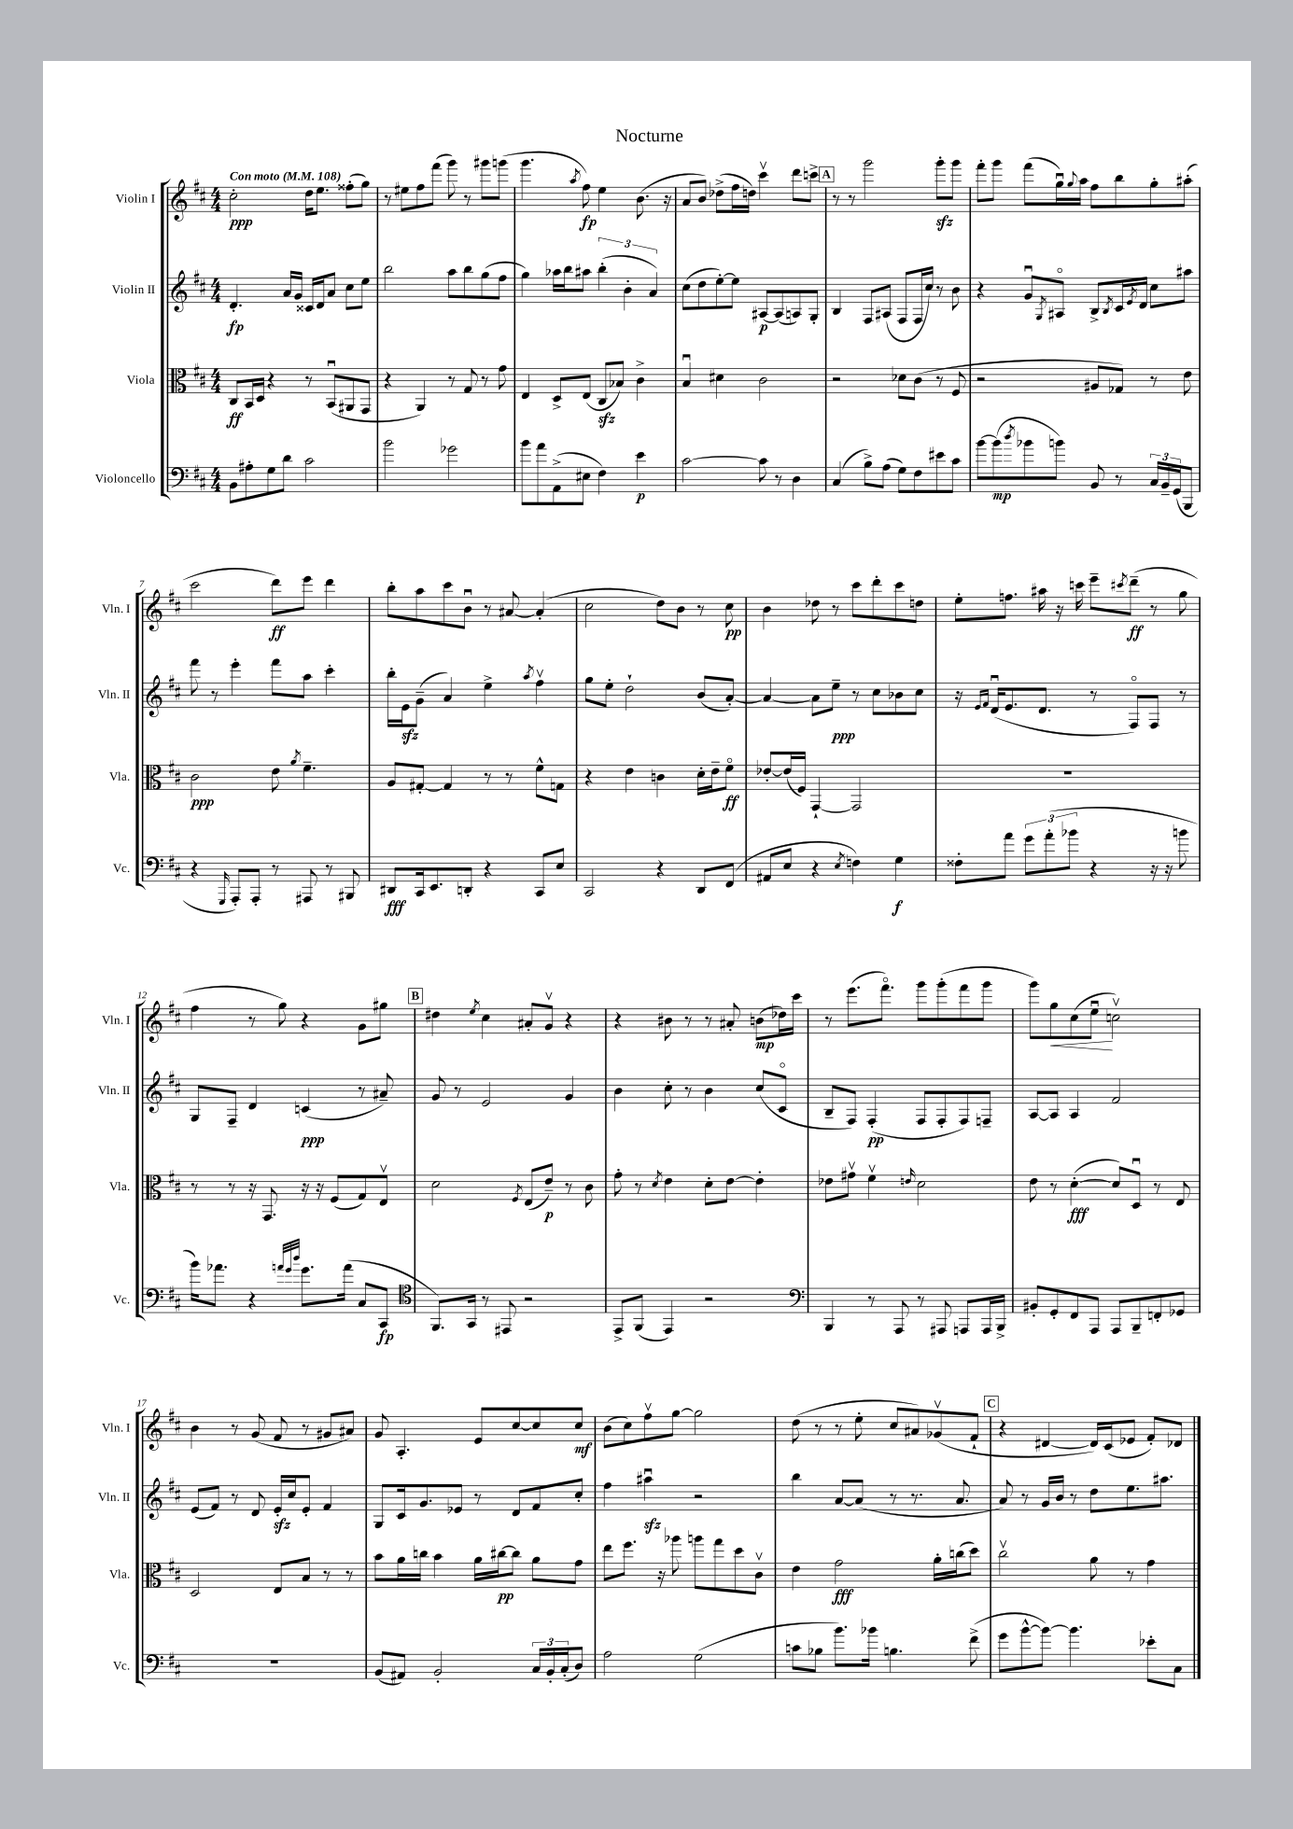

**kern	**kern	**kern	**kern
*staff4	*staff3	*staff2	*staff1
*clefF4	*clefC3	*clefG2	*clefG2
*k[f#c#]	*k[f#c#]	*k[f#c#]	*k[f#c#]
*M4/4	*M4/4	*M4/4	*M4/4
*MM108	*MM108	*MM108	*MM108
8BB	8C#	4.d'	2cc#'
8A#'	16BB	.	.
.	16D	.	.
8G	4r	.	.
8d	.	16a	.
.	.	16g	.
2c#	8r	16c##	16dd
.	.	16d	8.ee
.	(8BBu	8a	.
.	8AA#	8cc#	(8ff##'
.	8GG	8ee	8gg)
=	=	=	=
2b	4r	2bb	8r
.	.	.	8ee#
.	4AA)	.	8ff#
.	.	.	(8fff#
2g-	8r	8aa	8ggg)
.	8G	8bb	8r
.	8r	(8gg	8ggg#
.	8g	8ff#	(8ggg
=	=	=	=
8b	4E	4gg)	4.ggg
8a	.	.	.
(8AA^	8D^	16aa-	.
.	.	16bb	.
.	.	.	8qaa
8E#	(8E	8aa#	8ff#)
4F#)	8C#	(6bb'	4ee
.	8B-)	.	.
.	.	6b'	.
4e	4c#^	.	(8.b
.	.	6a)	.
.	.	.	16r
=	=	=	=
[2c#	4Bu	(8cc#	8a
.	.	8dd	8b)
.	4d#	[8ee')	(8dd-^
.	.	8ee]	16ff#
.	.	.	16dd)
8c#]	2c#	[8A#	4ccc#v
8r	.	(8A#]	.
4D	.	8A)	8ddd
.	.	8G'	8ccc^
=	=	=	=
(4C#	2r	4B	8r
.	.	.	8r
8B^)	.	8F#	2ggg
(8A	.	(8A#	.
8G)	8d-	8F#	.
8F#	(8c#	16F#	.
.	.	16cc#)	.
8e#	8r	8r	8ggg'
8c#	8F#	8b	8ggg
=	=	=	=
[8b	2r	4r	8fff#'
(8b]	.	.	8ggg
8qdd	.	.	.
8b-	.	8gu	(8fff#
.	.	8qG	.
8b)	.	8A#o	16ggu)
.	.	.	8qqgg
.	.	.	16aa
8BB	8A#	8B^	8ff#
.	.	8qB	.
8r	8G-)	16c#	8bb
.	.	8qe	.
.	.	16d	.
24C#	8r	8cc#	8gg'
24BB~	.	.	.
(24GG	.	.	.
8BBB	8e	8aa#	(8aa#'
=	=	=	=
4r	2c#	8fff#	2ccc#
.	.	8r	.
16qqGGG	.	.	.
8AAA')	.	4eee'	.
8AAA'	.	.	.
8r	8e	8fff#	8ddd)
.	8qa	.	.
8AAA#	4.f#~	8aa	8eee
8r	.	4ccc#'	4ddd
8BBB#	.	.	.
=	=	=	=
8DD#	8A	16bb'	8bb'
.	.	16e	.
16CC#	[8G#'	(8g~	8aa
8.EE	.	.	.
.	4G#]	4a)	8ccc#
8DD'	.	.	8bu
4r	8r	4ee^	8r
.	8r	.	[8a#
.	.	8qaa	.
8CC#	8f#^^	4ff#v	(4a#']
8E	8G	.	.
=	=	=	=
2CC#	4r	8gg	2cc#
.	.	8ee'	.
.	4e	2dd`	.
4r	4c	.	8dd)
.	.	.	8b
8DD	16d'	(8b	8r
.	16e~	.	.
(8FF#	8f#o	[8a')	8cc#
=	=	=	=
8AA#	[8e-'	4a_	4b
8E	(16e-]	.	.
.	16F#)	.	.
4r	[4GG`	8a]	8dd-
.	.	8ee~	8r
8qE	.	.	.
4F)	2GG]	8r	8ccc#
.	.	8cc#	8ddd'
4G	.	8b-	8ccc#
.	.	8cc#	8dd
=	=	=	=
8F##'	1r	16r	8ee'
.	.	16qqe	.
.	.	16qqf#	.
.	.	(16du	.
8a	.	8.e	8.ff
12g	.	.	.
.	.	8.d	16aa#
(12a'	.	.	.
.	.	.	16r
12b-	.	.	.
.	.	.	16ccc
4r	.	8r	8eee~
.	.	.	8qccc#
.	.	8F#o)	(8ddd~
16r	.	8F#	8r
16r	.	.	.
8b	.	8r	8gg
=	=	=	=
16b)	8r	8G	4ff#
8.a-	.	.	.
.	8r	8F#~	.
4r	16r	4d	8r
.	8.GG	.	.
.	.	.	8gg)
32qqa	.	.	.
32qqg	.	.	.
32qqdd	.	.	.
8.g	16r	(4c	4r
.	16r	.	.
.	(8F#	.	.
(16a	.	.	.
8C#	8G)	8r	8g
8CC#	8Ev	8a#~)	8gg#
=	=	=	=
*clefC4	*	*	*
8.FF#)	2d	8g	4dd#
.	.	8r	.
16GG	.	.	.
.	.	.	8qee
8r	.	2e	4cc#
8EE#	.	.	.
.	8qF#	.	.
2r	(8E	.	8a#'
.	8e~)	.	8gv
.	8r	4g	4r
.	8c#	.	.
=	=	=	=
8EE^	8g'	4b	4r
(8FF#	8r	.	.
.	8qd	.	.
4EE)	4e	8cc#'	8b#
.	.	8r	8r
2r	8d'	4b	8r
.	[8e	.	8a#'
.	4e']	(8cc#	(8b
.	.	8c#o	16dd-)
.	.	.	16ccc#
=	=	=	=
*clefF4	*	*	*
4BBB	8e-	8B~	8r
.	8g#v	8F#)	(8.eee
8r	4f#v	(4F#'	.
.	.	.	8.fff#o)
8AAA	.	.	.
.	16qqe	.	.
8r	2d	8F#	8ggg
8AAA#	.	8F#'	(8ggg'
8AAA	.	8F#)	8fff#
16AAA	.	8F~	8ggg
16BBB^	.	.	.
=	=	=	=
8BB#'	8e	[8A	8ggg)
8GG'	8r	8A]	8gg
8FF#	([4d'	4A	(8cc#
8AAA	.	.	8eeu
8AAA	8d])	2f#	2ccv)
8BBB~	8Du	.	.
8FF'	8r	.	.
8GG-	8E	.	.
=	=	=	=
1r	2D	(8e	4b
.	.	8f#)	.
.	.	8r	8r
.	.	8d	(8g
.	8E	16e'	8f#
.	.	16cc#	.
.	8B	8e'	8r
.	8r	4f#	8g#
.	8r	.	8a#)
=	=	=	=
(8BB	8b	8G	8g
8AA#)	16a	16c#	4.A'
.	16cc	8.g	.
2BB'	4b	.	.
.	.	8e-	.
.	16a	8r	8e
.	[16cc#	.	.
.	8cc#]	8d	[8cc#
24C#	8a	8f#	8cc#]
24BB'	.	.	.
(24C#'	.	.	.
8D)	8g	8cc#'	8cc#
=	=	=	=
2A	8ee	4ff#	(8b
.	8.ff#	.	8cc#)
.	.	4aa#u	8ff#v
.	16r	.	.
.	8aa-	.	[8gg
(2G	8aa	2r	2gg]
.	8gg	.	.
.	8dd	.	.
.	8c#v	.	.
=	=	=	=
8c	4e	4bb	(8dd
8B-	.	.	8r
8.b)	2g	[8a	8r
.	.	(8a]	8ee'
16b-	.	.	.
4.B	.	8r	8cc#
.	.	8.r	8a#)
.	16a'	.	(8g-v
.	(16cc	8.a	.
(8f#^	8dd)	.	8f#`
=	=	=	=
8g	2cc#v	8a)	4r
[8b^^	.	8r	.
8b_)	.	16g	[4d#
.	.	16b	.
4.b]	.	8r	.
.	8a	8dd	16d#])
.	.	.	(16c#
.	8r	8.ee	8e-
8e-'	4g	.	8f#')
.	.	8.aa#	.
8C#	.	.	8d-
==	==	==	==
*-	*-	*-	*-
